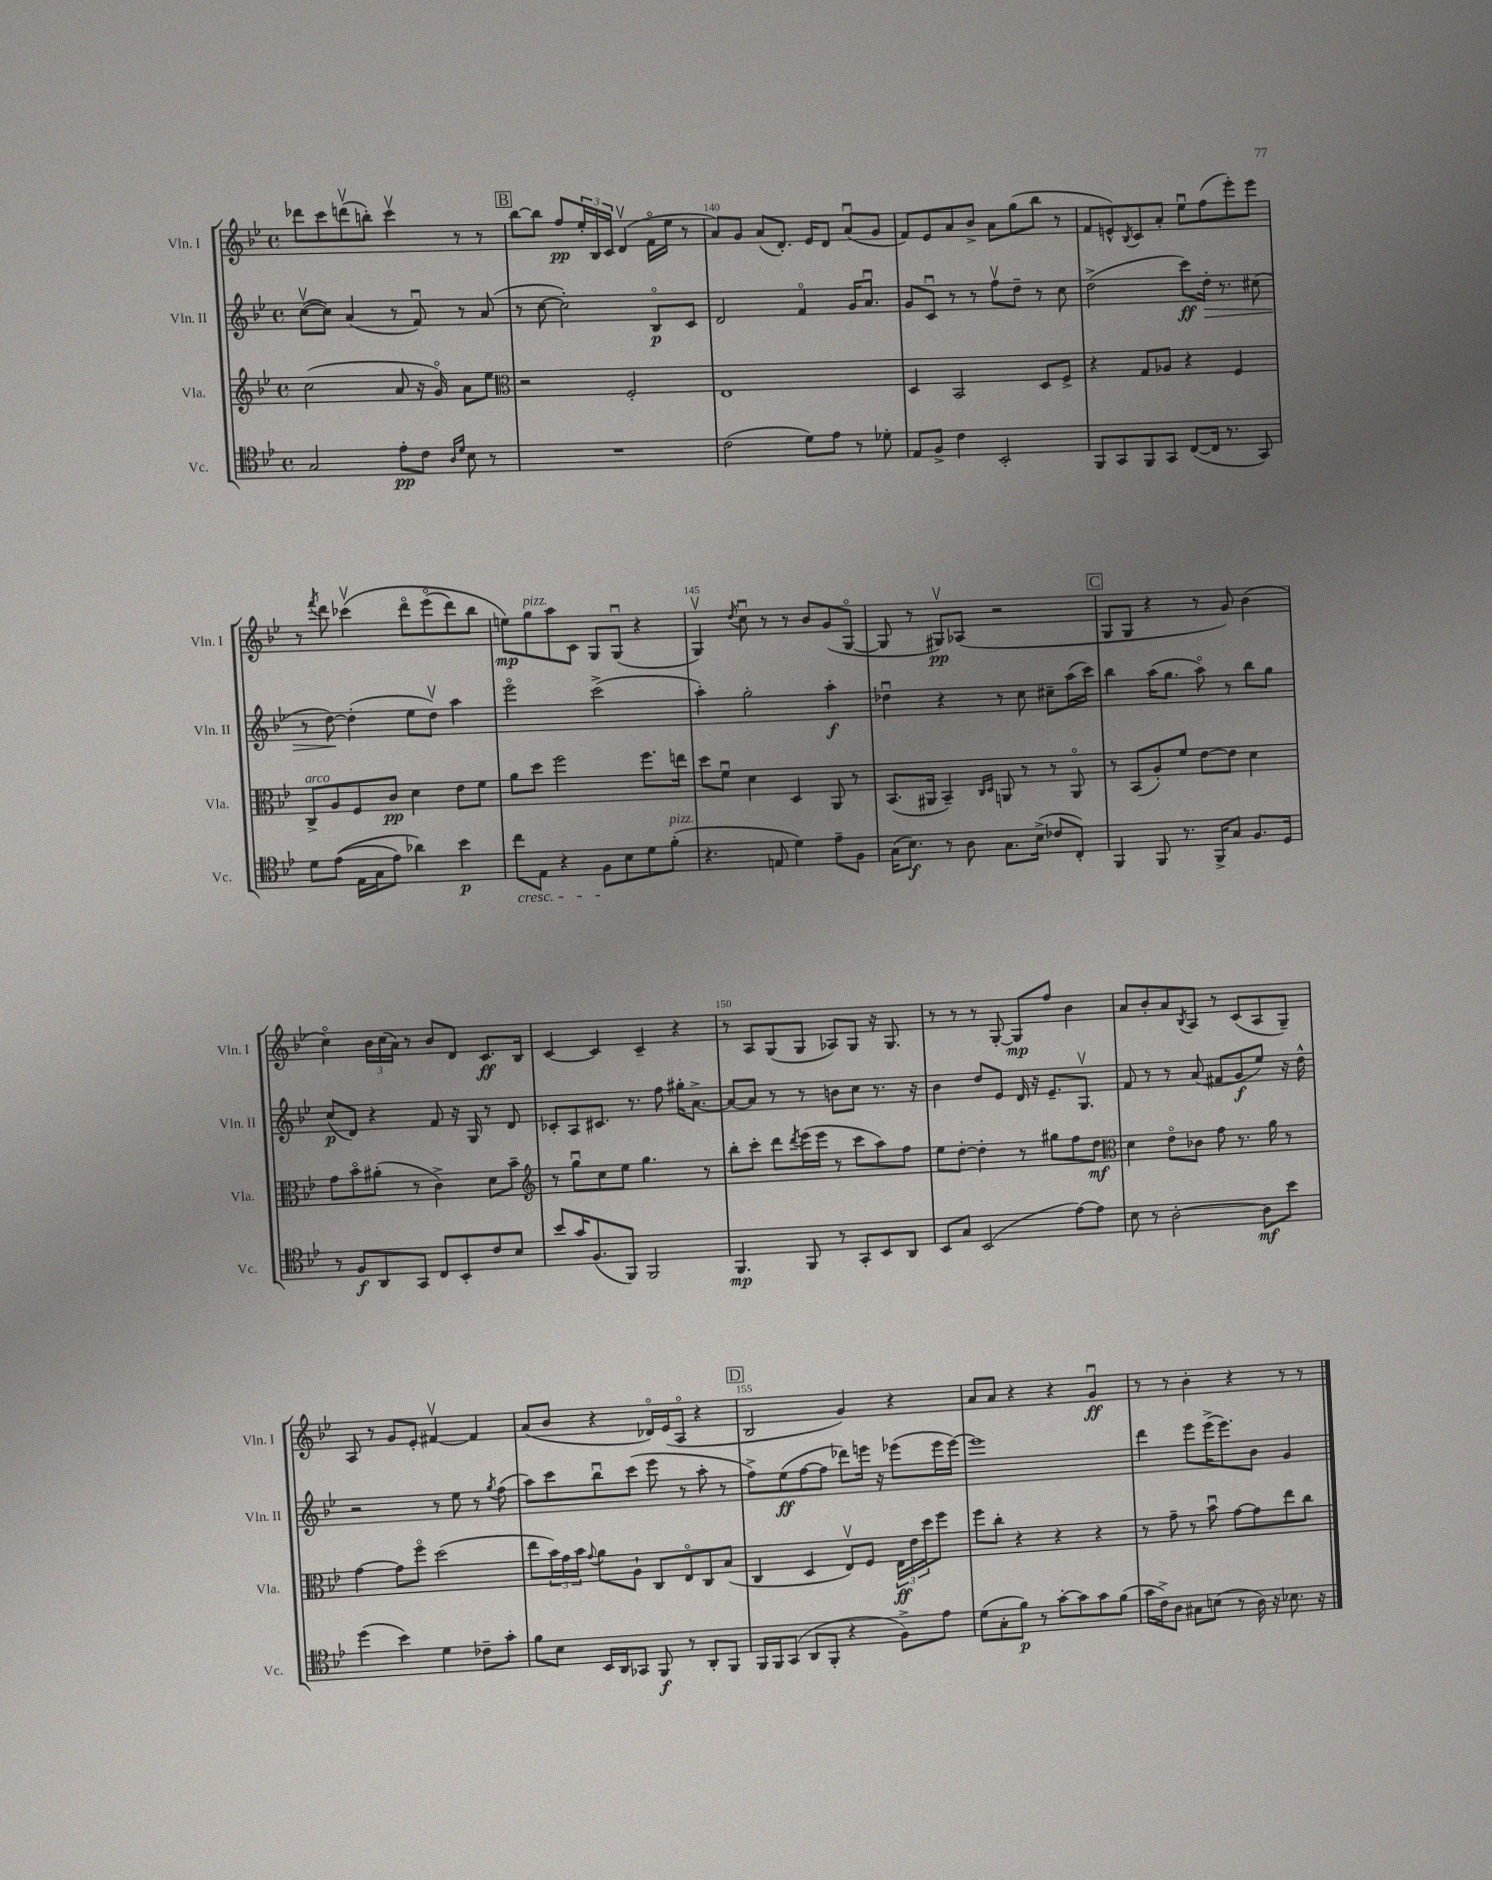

**kern	**kern	**kern	**kern
*staff4	*staff3	*staff2	*staff1
*clefC4	*clefG2	*clefG2	*clefG2
*k[b-e-]	*k[b-e-]	*k[b-e-]	*k[b-e-]
*M4/4	*M4/4	*M4/4	*M4/4
*met(c)	*met(c)	*met(c)	*met(c)
2G/	(2cc\	([8ccv\L	8ddd-\L
.	.	8cc\]J)	8ccc\
.	.	(4a/	(8dddv\
.	.	.	8bb'\J)
8e-'\L	8a/	8r	4cccv\
8c\J	16r	8fu/)	.
.	16go/)	.	.
16qqA/LL	.	.	.
16qqd/JJ	.	.	.
8B-\	8a\L	8r	8r
8r	8ee-\J	(8a/	8r
=	=	=	=
*	*clefC3	*	*
1r	2r	8r	[8bb-\L
.	.	[8cc\	8bb-\]J
.	.	2cc'\])	8ff/L
.	.	.	24ee-'/L
.	.	.	24B-/
.	.	.	24c/JJ
.	2F'/	.	(4dv/
.	.	8B-o/L	16fo\LL
.	.	.	16ee-\JJ
.	.	8c/J	8r
=	=	=	=
(2c\	1E-	2d/	8a/L)
.	.	.	8g/J
.	.	.	(8a/L
.	.	.	8.d'/J)
8d\L)	.	4fo/	.
.	.	.	16e-/LK
8e-\J	.	.	8d/J
8r	.	16g/LK	(8au/L
.	.	8.au/J	.
8d-'\	.	.	8g/J
=	=	=	=
8E-/L	4D/	8g/L	8f/L)
8F^/J	.	8cu/J	8e-/
4c\	2BB-/	8r	8a/
.	.	8r	8b-^/J
2BB-'/	.	8ffv\L	8a\L
.	.	8dd~\J	(8gg\
.	8D/L	8r	8bb-\J
.	8F^/J	8cc\	8r
=	=	=	=
8FF/L	4r	(2dd^\	8f/L
8GG/	.	.	8e^^/)
.	.	.	8qB-/
8FF/	8G/L	.	8c/
8GG/J	8A-/J	.	8a'/J
([8C/L	4r	8ccc\L)	8ee-u\L
16C/]Jk	.	16dd'\Jk	(8ff\
8.r	.	8.r	.
.	4F/	.	8eee-'\)
8GG/)	.	(8cc#\	8eee-\J
=	=	=	=
8d\L	8C^/L	8r	8r
.	.	.	8qfff/
&((8e-\J	8A/	[8dd\)	8ddd\
16E-\LL	8F/	(4dd'\]	&(4ccc-v\
16G\J	.	.	.
8e-\J)	8c/J	.	.
4a-\&)	4d\	8ee-\L	8dddo\L
.	.	8ddv\J)	(8eee-o\
4b-\	8e-\L	4aa\	8ddd\)
.	8f\J	.	8bb-\J
=	=	=	=
8cc\L	8a\L	2eee-o\	8ee\L&)
8E-\J	8dd\J	.	8gg\
4r	2ff\	.	8aa\
.	.	.	8c\J
8F\L	.	(2ccc^\	8G/L
8B-\	.	.	(8Gu/J
8d\	8.ff\L	.	4r
(8f'\J	.	.	.
.	16ee\Jk	.	.
=	=	=	=
4.r	8dd\L	4aa'\)	4Gv/)
.	8fu\J	.	.
.	.	.	8qdd/
.	4d\	2gg'\	8ccu\
8E/	.	.	8r
4d\)	4D/	.	8r
.	.	.	8b-/L
8e-~\L	8AA/	4aa'\	(8g/
8F\J	8r	.	[8Go/J
=	=	=	=
(16G\LK	(8.BB-/L	4dd-u\	8G/]
8.B-\J)	.	.	.
.	.	.	8r
.	16AA#/Jk	.	.
8r	4BB-~/)	4r	8G#v/L)
8A\	.	.	(8A-/J
.	16qqC/LL	.	.
.	16qqD/JJ	.	.
8.G\L	8AA/	8r	2r
.	8r	8cc\	.
(16B-^\Jk	.	.	.
8c-/L	8r	8cc#~\L	.
8C'/J)	8AAo/	(16aa\L	.
.	.	16ccc\JJ)	.
=	=	=	=
4FF/	8r	4bb-\	8G/L
.	(8BB-/L	.	8G/J
8FF/	8A'/)	(16aa\LK	4r
.	.	8.gg\J	.
8.r	8f/J	.	.
.	[8e-\L	8aao\)	8r
16FF^/LK	.	.	.
8G/J	8e-\]J	8r	8g/)
8.F/L	4d\	8bb-\L	(4b-\
.	.	8gg\J	.
16D/Jk	.	.	.
=	=	=	=
8r	8g\L	(8cc/L	4cco\)
8F/L	8b-o\	8d/J)	.
8AA/	(8a#'\J	4r	24b-\LL
.	.	.	(24cc\
.	.	.	24a\JJ)
8GG/J	8r	.	8r
8C/L	4c^\)	8f/	8b-/L
8BB-'/	.	16r	8d/J
.	.	16G/	.
8c/	8d\L	8r	8.c/L
8B-/J	8b-~\J	8d/	.
.	.	.	16B-/Jk
=	=	=	=
*	*clefG2	*	*
8b-/L	8r	8c-'/L	[4c/
16g/K	8ggu\L	8A/	.
(8.F/	.	.	.
.	8cc\	8.c#/J	4c/]
8FF/J)	8ee-\J	.	.
.	.	8.r	.
2FF/	4.gg\	.	4c~/
.	.	8ff\	.
.	.	16gg#'\LK	4r
.	.	[8.a^\J	.
.	8r	.	.
=	=	=	=
4.FF/	8bb-'\L	8a/_L	8r
.	8ccc'\J	8a/]J	8A/L
.	8ddd\L	8r	(8G/
.	8qddd/	.	.
8FF/	(16eee-\L	8r	8G/J
.	16eee-\JJ	.	.
8r	8r	8b\L	8A-/L)
8GG'/L	8ccc\L	8cc\J	8G/J
8BB-/	8aa\)	8.r	16r
.	.	.	8.G/
8AA/J	8ff\J	.	.
.	.	16r	.
=	=	=	=
8BB-/L	8ee-\L	4b-\	8r
8G/J	[8dd'\J	.	8r
(2BB-/	4dd'\]	8dd/L	8r
.	.	8e-/J	[8G'/
.	8r	16d/	8G/]L
.	.	16r	.
.	8gg#\L	8.e-~/L	8ff/J
[8e-\L)	8ff\	.	4b-\
.	.	8.Gv/J	.
8e-\]J	8dd\J	.	.
=	=	=	=
*	*clefC3	*	*
8B-\	4d\	8f/	8a/L
8r	.	8r	8b-'/
[2A'\	8e-o\L	8r	8a/
.	.	.	8qB-/
.	8c-\J	(8a/	8A/J
.	8g\	8f#/L	8r
.	8.r	8g/	(8c/L
8A\]L	.	8ee-/J)	8A/
.	16a\	.	.
8b-\J	8r	16r	8G~/J)
.	.	16dd^^\	.
=	=	=	=
(4dd\	[4g\	2r	8A/
.	.	.	8r
4b-\)	8g\]L	.	8g/L
.	8ffo\J	.	8e-'/J
4d\	(2dd\	8r	[4f#v/
.	.	8ee-\	.
8c-~\L	.	8r	4f#/]
.	.	8qgg/	.
8g'\J	.	(8ff\	.
=	=	=	=
8f\L	8ee-\L	8aa\L)	(8a/L
8B-\J	24b-\L)	8ccc\	8b-/J
.	24g\	.	.
.	24b-\JJ	.	.
.	8qqg/	.	.
16BB-/LL	8a\L	8bb-u\	4r
16AA/J	.	.	.
8GG-/J	8A`\J	(8ccc\J	.
8FF/	8C/L	8eee-\	16d-o/LL)
.	.	.	(16e-/J
8r	8E-o/	8r	8Ao/J
8AA'/L	8C/	8aa'\	4r
8FF/J	(8B-/J	8r	.
=	=	=	=
16FF/LL	4C/	8ff^\L)	2B-/
16FF/J	.	.	.
(8GG/J	.	(8ee-\	.
8AA/L	4D/	[8ff\	.
8FF'/J	.	8ff\]J	.
4r	8E-v/L)	8ddd-\L)	4g/)
.	8F/J	16eee\Jk	.
.	.	16r	.
8F^\L)	24E-\LL	(8eee-\L	4r
.	24e-\	.	.
.	24dd\J	.	.
8e-\J	8ff\J	16eee-\L	.
.	.	[16eee-\JJ)	.
=	=	=	=
(8d\L	8ff\L	1eee-]	8a/L
8G'\	8cc'\J	.	8a/J
8f\J)	4r	.	4r
8r	.	.	.
[8g'\L	4r	.	4r
8g\]	.	.	.
8g\	4r	.	4gu/
(8f\J	.	.	.
=	=	=	=
16g\LL	8r	4ddd\	8r
16c^\J)	.	.	.
8A\J	8g~\	.	8r
8G#\L	8r	8eee-\L	4b-'\
(8B\J	8b-u\	(16eee-^\K	.
.	.	8.eee-\)	.
8r	[8g\L	.	4r
16A\)	8g\]	8b-\J	.
16r	.	.	.
8.B-\	8ee-\	4g/	8r
.	8cc\J	.	8r
16r	.	.	.
==	==	==	==
*-	*-	*-	*-
